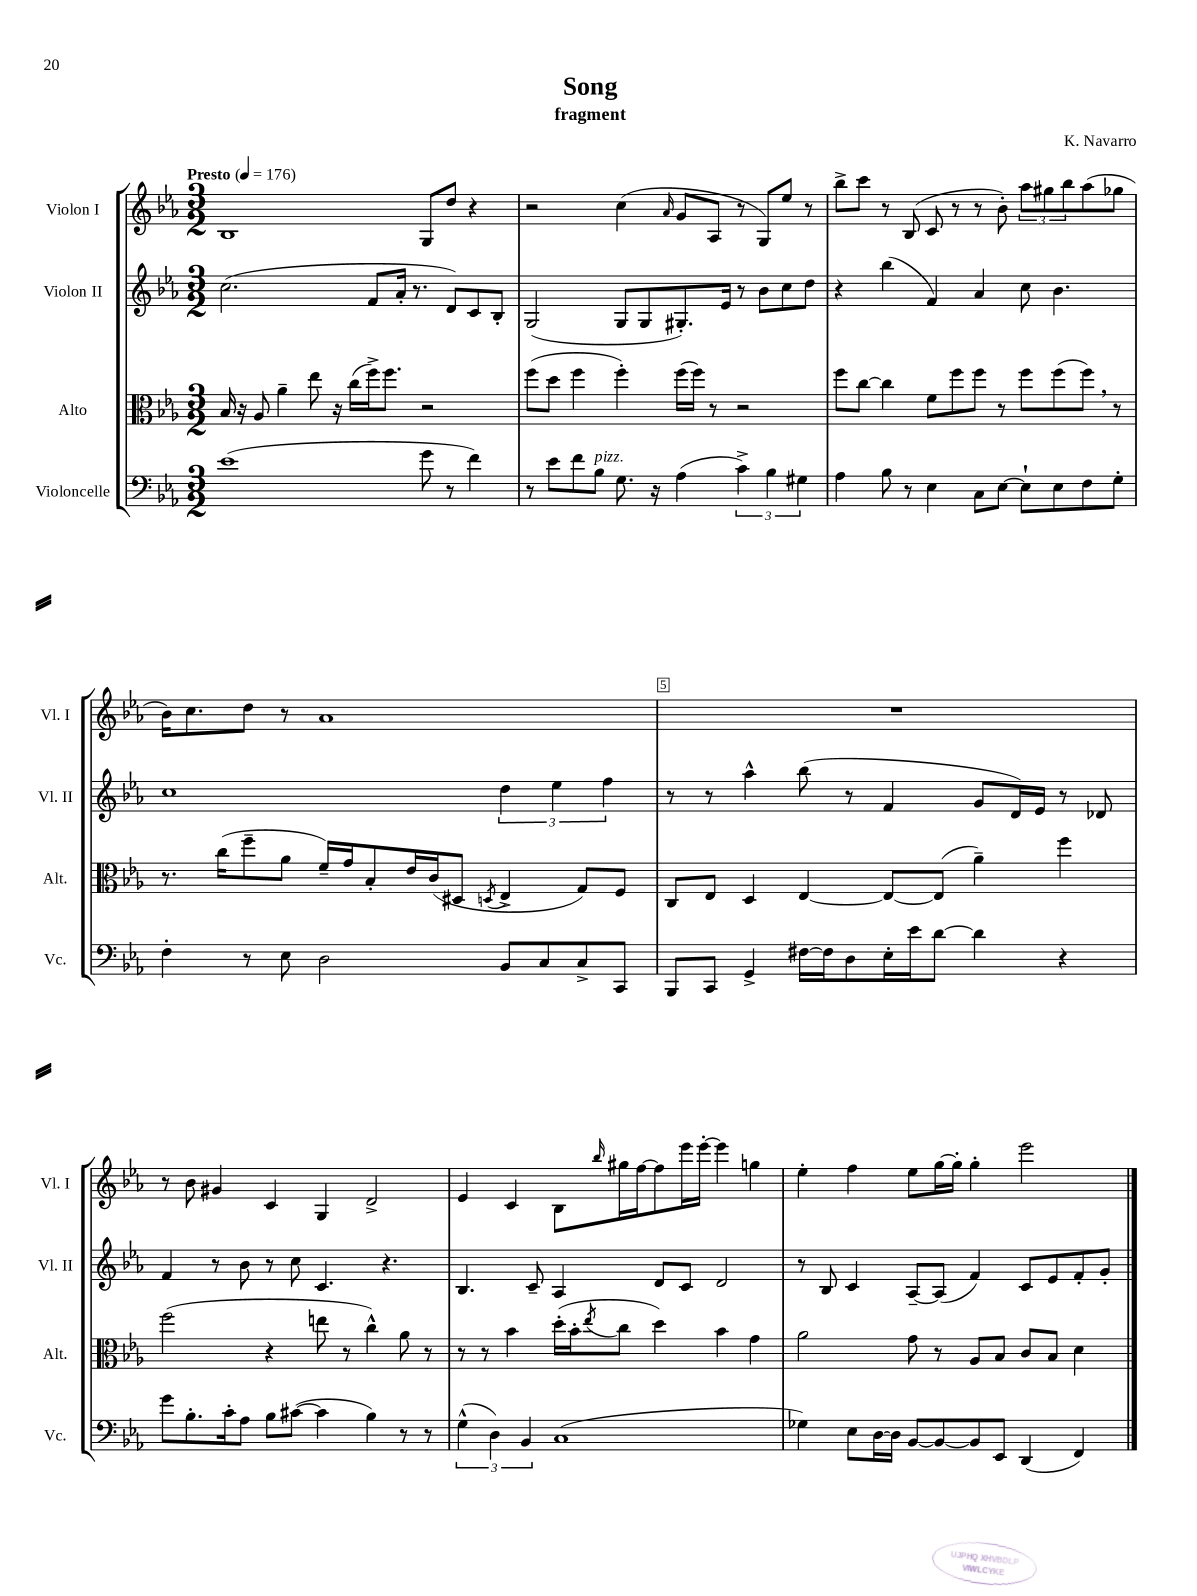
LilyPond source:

\header { title = "Song" composer = "K. Navarro" subtitle = "fragment" }
<<
\new StaffGroup <<
\new Staff = "s0" \with { instrumentName = "Violon I" shortInstrumentName = "Vl. I" } {
    \clef treble \key ees \major \numericTimeSignature \time 3/2 \tempo "Presto" 4 = 176
    bes1 g8 d''8 r4 |
    r2 c''4( \grace { aes'16 } g'8 aes8 r8 g8) ees''8 r8 |
    bes''8-> c'''8 r8 bes8( c'8 r8 r8 bes'8-.) \tuplet 3/2 { aes''8 gis''8 bes''8 } aes''8( ges''8 |
    bes'16) c''8. d''8 r8 aes'1 |
    R1. |
    r8 bes'8 gis'4 c'4 g4 d'2-> |
    ees'4 c'4 bes8 \grace { bes''16 } gis''16 f''16~ f''8 ees'''16 ees'''16~-. ees'''4 g''4 |
    ees''4-. f''4 ees''8 g''16~ g''16-. g''4-. ees'''2 \bar "|." |
}
\new Staff = "s1" \with { instrumentName = "Violon II" shortInstrumentName = "Vl. II" } {
    \clef treble \key ees \major \numericTimeSignature \time 3/2
    c''2.( f'8 aes'16-. r8. d'8) c'8 bes8-. |
    g2( g8 g8 gis8.-.) ees'16 r8 bes'8 c''8 d''8 |
    r4 bes''4( f'4) aes'4 c''8 bes'4. |
    c''1 \tuplet 3/2 { d''4 ees''4 f''4 } |
    r8 r8 aes''4-^ bes''8( r8 f'4 g'8 d'16) ees'16 r8 des'8 |
    f'4 r8 bes'8 r8 c''8 c'4. r4. |
    bes4. c'8-- aes4 d'8 c'8 d'2 |
    r8 bes8 c'4 aes8~-- aes8( f'4) c'8 ees'8 f'8-. g'8-. \bar "|." |
}
\new Staff = "s2" \with { instrumentName = "Alto" shortInstrumentName = "Alt." } {
    \clef alto \key ees \major \numericTimeSignature \time 3/2
    bes16 r16 aes8 aes'4-- ees''8 r16 c''16( f''16->) f''8. r2 |
    f''8( d''8 f''4 f''4-.) f''16( f''16) r8 r2 |
    f''8 c''8~ c''4 f'8 f''8 f''8 r8 f''8 f''8( f''8) \breathe r8 |
    r8. c''16( f''8-- aes'8 f'16--) g'16 bes8-. ees'16 c'16( dis8 \acciaccatura { d8 } ees4-> g8) f8 |
    c8 ees8 d4 ees4~ ees8~ ees8( aes'4--) f''4 |
    f''2( r4 e''8 r8 c''4-^) aes'8 r8 |
    r8 r8 bes'4 d''16-.( bes'16-. \acciaccatura { ees''8 } c''8 d''4) bes'4 g'4 |
    aes'2 g'8 r8 aes8 bes8 c'8 bes8 d'4 \bar "|." |
}
\new Staff = "s3" \with { instrumentName = "Violoncelle" shortInstrumentName = "Vc." } {
    \clef bass \key ees \major \numericTimeSignature \time 3/2
    ees'1( g'8 r8 f'4) |
    r8 ees'8 f'8 bes8^\markup { \italic "pizz." } g8. r16 aes4( \tuplet 3/2 { c'4->) bes4 gis4 } |
    aes4 bes8 r8 ees4 c8 ees8~ ees8-! ees8 f8 g8-. |
    f4-. r8 ees8 d2 bes,8 c8 c8-> c,8 |
    bes,,8 c,8 g,4-> fis16~ fis16 d8 ees16-. ees'16 d'8~ d'4 r4 |
    g'8 bes8.-. c'16-. aes8 bes8 cis'8~( cis'4 bes4) r8 r8 |
    \tuplet 3/2 { g4-^( d4) bes,4 } c1( |
    ges4) ees8 d16~ d16 bes,8~ bes,8~ bes,8 ees,8 d,4( f,4) \bar "|." |
}
>>
>>
\layout { \context { \Score \override BarNumber.break-visibility = ##(#f #t #t) barNumberVisibility = #(every-nth-bar-number-visible 5) \override BarNumber.stencil = #(make-stencil-boxer 0.1 0.3 ly:text-interface::print) } }
